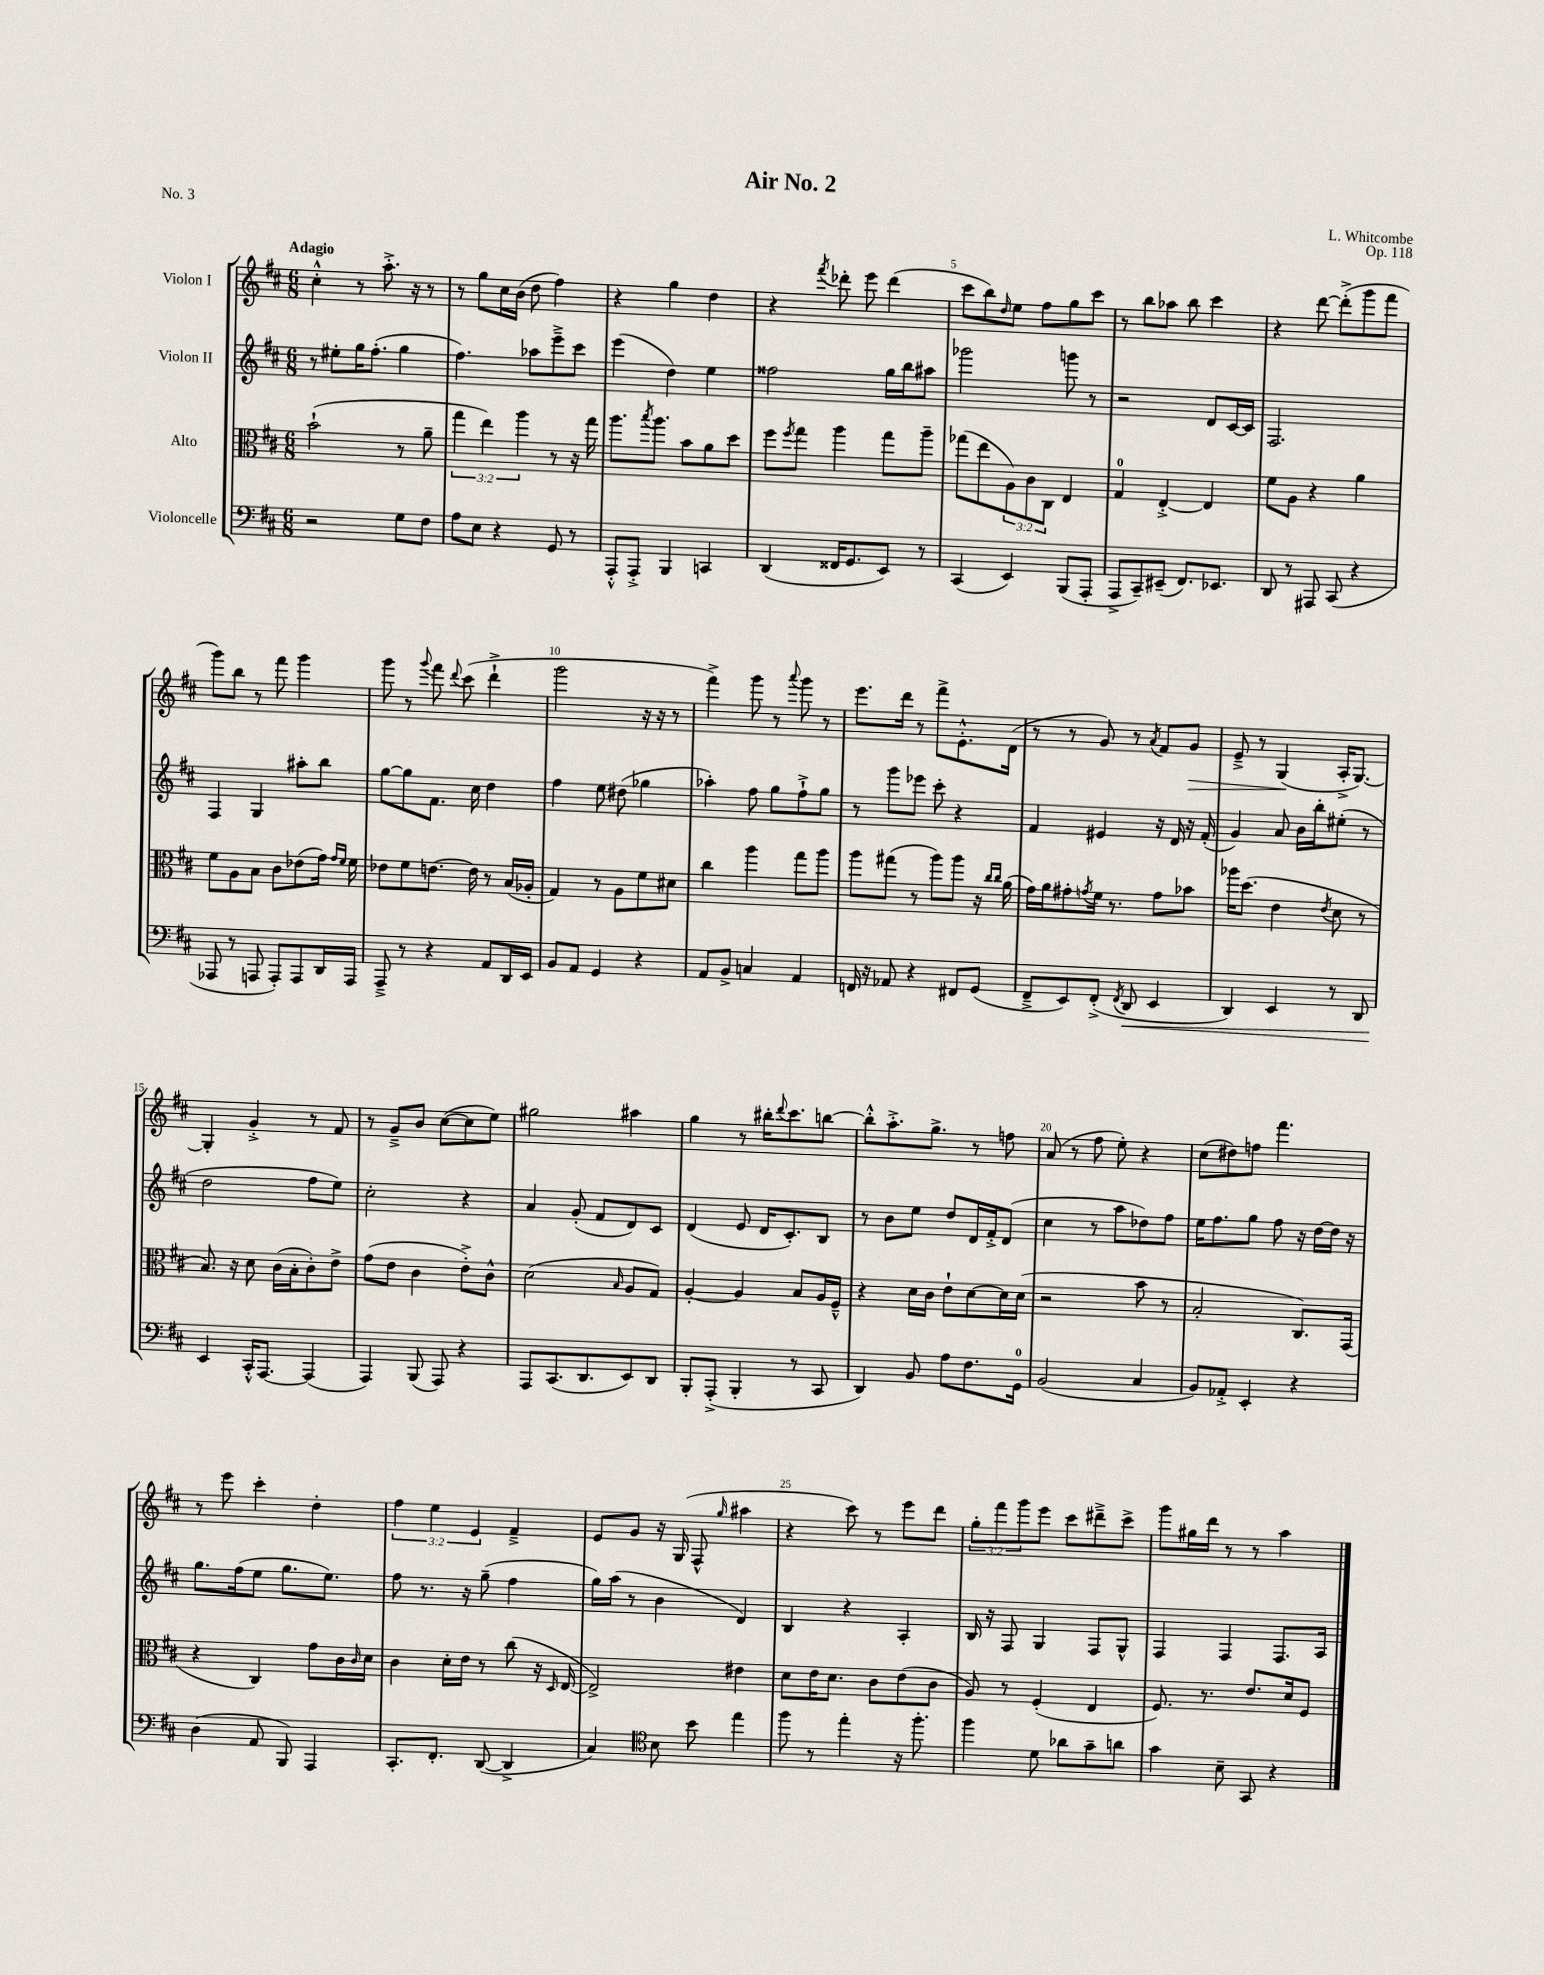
\header { title = "Air No. 2" composer = "L. Whitcombe" opus = "Op. 118" piece = "No. 3" }
<<
\new StaffGroup <<
\new Staff = "s0" \with { instrumentName = "Violon I" } {
    \clef treble \key d \major \numericTimeSignature \time 6/8 \override Staff.TupletNumber.text = #tuplet-number::calc-fraction-text \tempo "Adagio"
    cis''4-.-^ r8 a''8.-.-> r16 r8 |
    r8 g''8 cis''16 b'16( d''8 fis''4) |
    r4 g''4 d''4 |
    r4 \acciaccatura { fis'''8 } des'''8-. e'''8 des'''4( |
    cis'''8 b''8) \grace { d''16 } e''8 fis''8 g''8 cis'''8 |
    r8 b''8 aes''8 b''8 cis'''4 |
    r4 d'''8~ d'''8-.->( g'''8 fis'''8 |
    g'''8) b''8 r8 fis'''8 g'''4 |
    g'''8 r8 \appoggiatura { g'''8 } fis'''8 \appoggiatura { d'''8 } cis'''8( d'''4-!-> |
    g'''2 r16 r16 r8 |
    fis'''4->) g'''8 r8 \appoggiatura { a'''8 } g'''8 r8 |
    e'''8. d'''16 r8 fis'''8-> e'8.-.-^ d'16( |
    r8 r8 g'8) r8 \acciaccatura { a'8 } fis'8 g'8\> |
    e'8---> r8 g4\!( a16-.-> g8.~) |
    g4-. g'4-.-> r8 fis'8 |
    r8 g'8---> b'8 cis''8~( cis''8 e''8) |
    gis''2 ais''4 |
    g''4 r8 bis''16-. \appoggiatura { d'''8 } cis'''8. b''8~ |
    b''8-.-^ a''8.-.-> g''8.-> r8 f''8 |
    a'8( r8 fis''8 e''8-.) r4 |
    cis''8( dis''8) f''8 fis'''4. |
    r8 e'''8 cis'''4-. d''4-. |
    \tuplet 3/2 { fis''4 e''4 e'4 } fis'4---> |
    e'8 g'8 r16 g16( fis8-^ \grace { g''16 } ais''4 |
    r4 cis'''8) r8 e'''8 d'''8 |
    \tuplet 3/2 { g''8-. fis'''8 g'''8 } e'''8 cis'''8 dis'''8---> cis'''8-> |
    g'''8 gis''16 d'''16 r8 r8 a''4 \bar "|." |
}
\new Staff = "s1" \with { instrumentName = "Violon II" } {
    \clef treble \key d \major \numericTimeSignature \time 6/8
    r8 eis''8-. g''16 fis''8.-.( g''4 |
    fis''4.) aes''8 e'''8---> cis'''8 |
    e'''4( d''4) e''4 |
    fisis''2 g''16 b''16 ais''8 |
    ges'''2 g'''8 r8 |
    r2 d'8 cis'16~ cis'16 |
    fis2. |
    fis4 g4 ais''8-. b''8 |
    g''8~ g''8 fis'8. cis''16 d''4 |
    fis''4 e''8 dis''8( ges''4 |
    aes''4-.) fis''8 g''8 fis''8-!-> g''8 |
    r8 g'''8 ees'''8 cis'''8-. r4 |
    fis'4 eis'4 r16 d'16 r16 fis'16-.( |
    g'4) a'8 b'16 b''16-. eis''8-.( r8 |
    d''2 fis''8 e''8) |
    cis''2-. r4 |
    a'4 g'8-.( fis'8 d'8) cis'8 |
    d'4( e'8 d'16 cis'8.-.) b8 |
    r8 b'8 e''8 d''8 d'16 fis'16-.-> d'8( |
    cis''4 r8 a''8 des''8) fis''8 |
    e''16 fis''8. g''8 fis''8 r16 d''16~ d''16 r16 |
    g''8. fis''16( e''8 g''8. e''8.) |
    fis''8 r8. r16 g''8--( fis''4 |
    g''16) a''16( r8 b'4 d'4) |
    b4 r4 a4-. |
    b16 r16 fis8 g4 fis8 g8-^ |
    fis4 fis4 fis8. a16 \bar "|." |
}
\new Staff = "s2" \with { instrumentName = "Alto" } {
    \clef alto \key d \major \numericTimeSignature \time 6/8 \override Staff.TupletNumber.text = #tuplet-number::calc-fraction-text
    b'2-!( r8 a'8-- |
    \tuplet 3/2 { g''4 e''4) a''4 } r8 r16 g''16 |
    a''8. \acciaccatura { b''8 } a''8. b'8 a'8 d''8 |
    fis''8 \acciaccatura { fis''8 } g''8 a''4 g''8 a''8-- |
    ges''8( e''8 \tuplet 3/2 { a8) cis'8 cis8 } e4 |
    g4-0 e4~-.-> e4 |
    fis'8 a8 r4 a'4 |
    fis'8 a8 b8 cis'8 ees'8( g'16) \grace { g'16 fis'16 } fis'16 |
    ees'8 fis'8 e'8.~ e'16 r8 b16( aes16-. |
    g4) r8 a8 fis'8 dis'8 |
    cis''4 a''4 g''8 a''8 |
    a''8 gis''8( r8 a''8) a''8 r16 \grace { cis''16 cis''16 } a'16( |
    g'16) a'16 gis'8-. \acciaccatura { g'8 } fis'16 r8. g'8 bes'8 |
    aes''16 d''8.( e'4 \acciaccatura { e'8 } d'8 r8 |
    b8.) r16 d'8 cis'16( b16-. cis'8-.) e'8-> |
    g'8( e'8 cis'4 e'8-.->) cis'8-^ |
    d'2( \grace { b16 } a8 g8) |
    a4~-. a4 b8 a16 fis16---^ |
    r4 d'16 cis'16 e'8-! d'8~ d'16 d'16( |
    r2 b'8 r8 |
    b2-. cis8.) g,16( |
    r4 cis4) g'8 cis'16 \grace { cis'16 } d'16 |
    cis'4 d'16-. e'16 r8 cis''8( r16 \grace { d16 } e16~ |
    e2->) eis'4 |
    d'8 e'16 d'8. cis'8 e'8( cis'8 |
    a8) r8 fis4-.( e4 |
    fis8.) r8. e'8. d'16 fis8 \bar "|." |
}
\new Staff = "s3" \with { instrumentName = "Violoncelle" } {
    \clef bass \key d \major \numericTimeSignature \time 6/8
    r2 g8 fis8 |
    a8 e8 r4 g,8 r8 |
    a,,8-.-^ a,,8-.-> b,,4 c,4 |
    d,4( fisis,16 g,8. e,8) r8 |
    cis,4( e,4) b,,8( a,,8-. |
    a,,8-> cis,8--) eis,8--( fis,8.) ees,8. |
    d,8 r8 ais,,8 cis,8( r4 |
    aes,,8 r8 a,,8 a,,8-.) a,,8 d,16 a,,16 |
    a,,8---> r8 r4 a,8 d,16 e,16 |
    b,8 a,8 g,4 r4 |
    a,8 b,8-> c4 a,4 |
    f,16 r16 aes,8 r4 fis,8 g,8( |
    fis,8---> e,8) fis,8-.->( \acciaccatura { fis,8 } d,8\< e,4 |
    d,4) e,4 r8 d,8 |
    e,4\! cis,16-.-^ a,,8.~ a,,4( |
    a,,4) b,,8( a,,8) r4 |
    a,,8 cis,8.( d,8. e,8) d,8 |
    b,,8-. a,,8-.->( b,,4-. r8 cis,8 |
    d,4) b,8 a8 fis8. g,16-0 |
    b,2( cis4 |
    b,8) aes,8-.-> e,4-. r4 |
    d4( a,8 b,,8) a,,4 |
    cis,8.-. fis,8.-. d,8~( d,4-> |
    cis4) \clef tenor b8 b'8 e''4 |
    fis''8 r8 e''4-. r16 fis''8.-. |
    fis''4 d'8 aes'8 g'8-- a'8 |
    g'4 b8-- g,8 r4 \bar "|." |
}
>>
>>
\layout { \context { \Score \override BarNumber.break-visibility = ##(#f #t #t) barNumberVisibility = #(every-nth-bar-number-visible 5) } }
